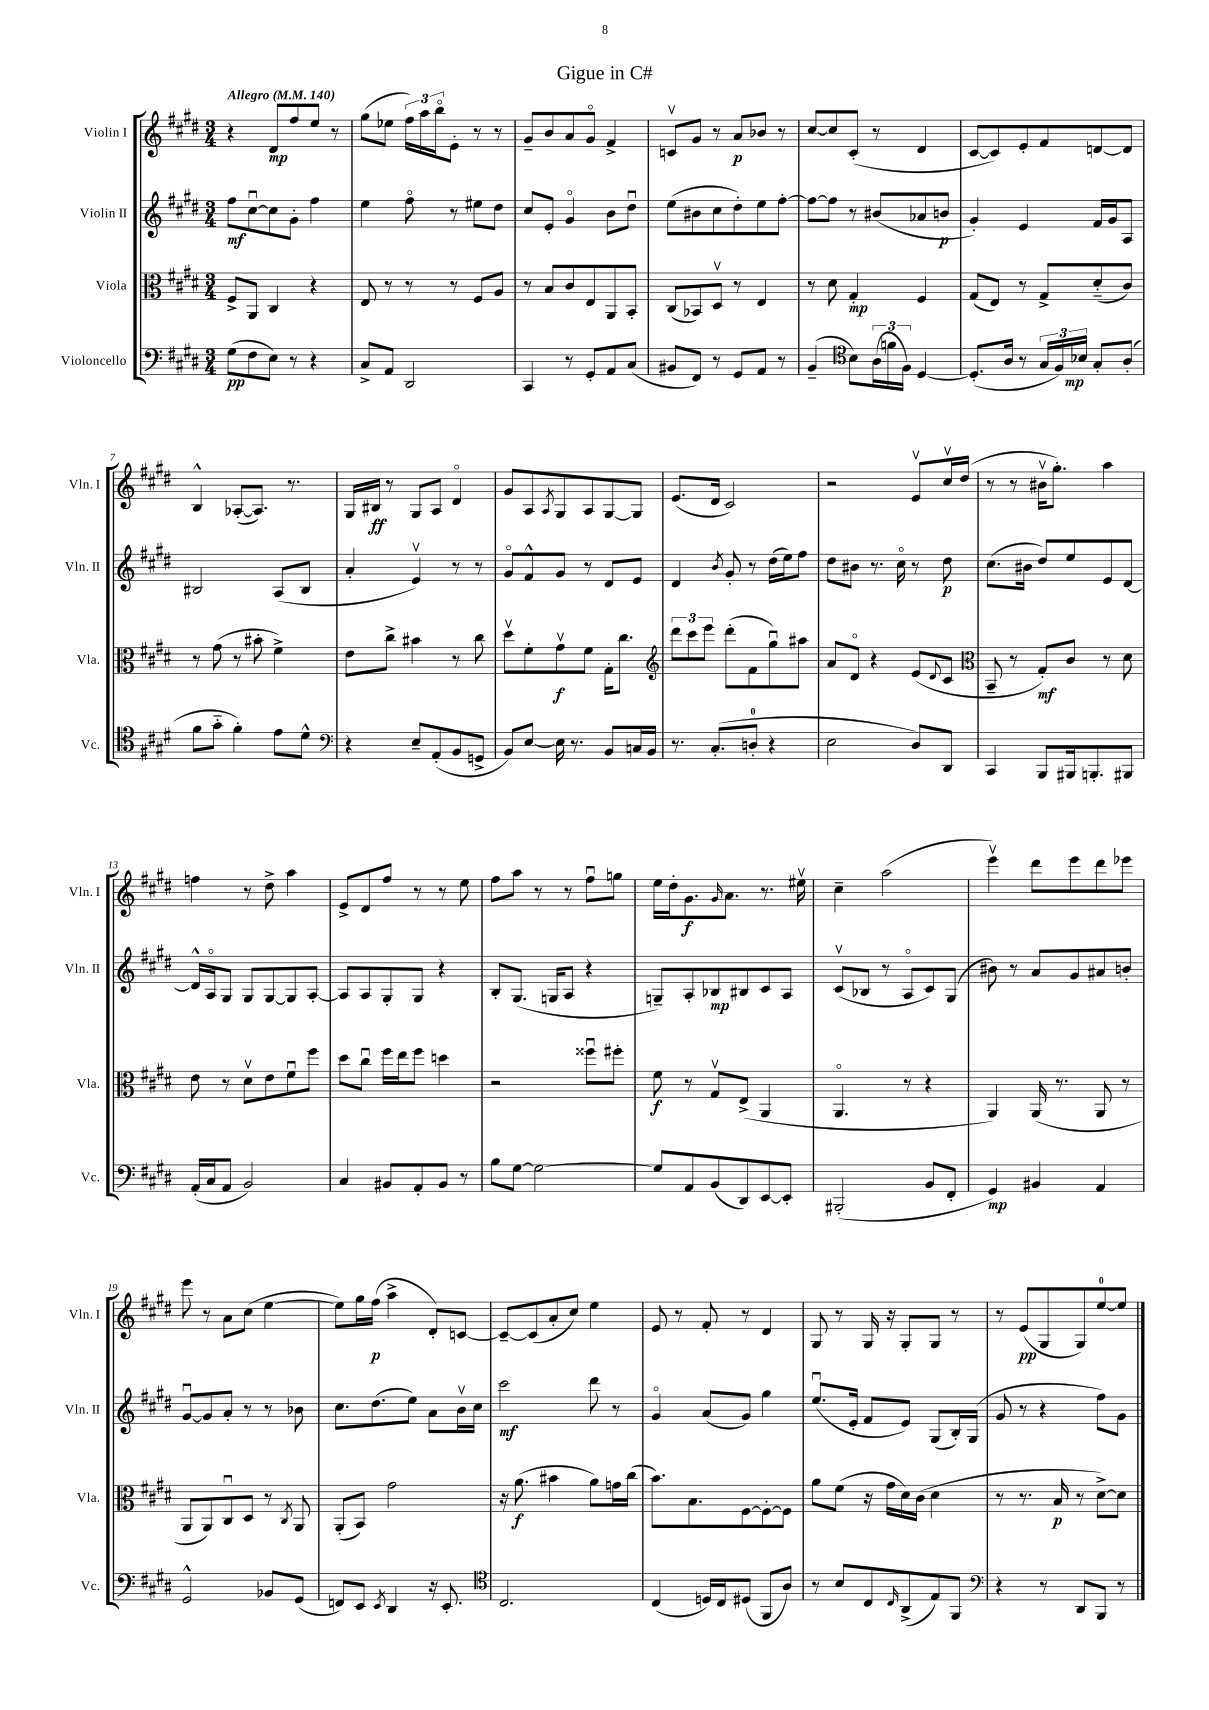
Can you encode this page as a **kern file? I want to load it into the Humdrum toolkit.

**kern	**kern	**kern	**kern
*staff4	*staff3	*staff2	*staff1
*clefF4	*clefC3	*clefG2	*clefG2
*k[f#c#g#d#]	*k[f#c#g#d#]	*k[f#c#g#d#]	*k[f#c#g#d#]
*M3/4	*M3/4	*M3/4	*M3/4
*MM140	*MM140	*MM140	*MM140
(8G#	8F#^	8ff#	4r
8F#	8AA	[8cc#u	.
8E)	4C#	8cc#]	8d#
8r	.	8g#'	8ff#
4r	4r	4ff#	8ee
.	.	.	8r
=	=	=	=
8C#^	8E	4ee	(8gg#
8AA	8r	.	8ee-
2DD#	8r	8ff#o	24ff#)
.	.	.	24aa
.	.	.	24bbo
.	8r	8r	8e'
.	8F#	8ee#	8r
.	8A	8dd#	8r
=	=	=	=
4CC#	8r	8cc#	8g#~
.	8B	8e'	8b
8r	8c#	4g#o	8a
8GG#'	8E	.	8g#o
8AA	8AA	8b	4f#^
(8C#	8BB'	8dd#u	.
=	=	=	=
8BB#	(8C#	(8ee	8cv
8FF#)	8BB-)	8b#	8g#
8r	8D#v	8cc#	8r
8GG#	8r	8dd#')	8a
8AA	4E	8ee	8b-
8r	.	[8ff#'	8r
=	=	=	=
(4BB~	8r	8ff#_	[8cc#
.	8d#	8ff#]	8cc#]
*clefC4	*	*	*
8B)	4G#'	8r	(8c#'
(24A	.	(8b#	8r
24f	.	.	.
24F#)	.	.	.
[4D#	4F#	8a-	4d#
.	.	8b	.
=	=	=	=
(8.D#']	(8G#	4g#')	[8c#
.	8E)	.	8c#])
16A	.	.	.
8r	8r	4e	8e'
24G#	8G#^	.	8f#
24F#)	.	.	.
24B-	.	.	.
8G#'	(8d#'~	16f#	[8d
.	.	16g#	.
(8A'	8c#)	8A	8d]
=	=	=	=
8f#	8r	2B#	4B^^
8g#'~	(8g#	.	.
4f#')	8r	.	([8A-'
.	8b#'	.	8.A-])
8e	4f#^)	(8A	.
.	.	.	8.r
8d#^^	.	8B#	.
=	=	=	=
*clefF4	*	*	*
4r	8e	4a'	16G#
.	.	.	16B#
.	8cc#^	.	8r
8E~	4b#	4ev)	8G#
(8AA'	.	.	8A
8BB	8r	8r	4d#o
8GG^	8cc#	8r	.
=	=	=	=
8BB)	8dd#v	8g#o	8g#
[8E	8f#'	8f#^^	8A
.	.	.	8qA
16E]	8g#v	8g#	8G#
8.r	.	.	.
.	8f#	8r	8A
8BB	16G#'	8d#	[8G#
.	8.cc#	.	.
16C	.	8e	8G#]
16BB	.	.	.
=	=	=	=
*	*clefG2	*	*
8.r	12ddd#	4d#	(8.e
.	12ccc#	.	.
.	12eee	.	.
(8.C#'	.	.	16d#
.	.	8qb	.
.	(8ddd#'	8g#'	2c#)
8D'	8f#	8r	.
4r	8gg#u)	(16dd#	.
.	.	16ee)	.
.	8aa#	8ff#	.
=	=	=	=
2E	8a	8dd#	2r
.	8d#o	8b#	.
.	4r	8.r	.
.	.	16cc#o	.
8D#)	(8e	8r	8ev
.	8qqd#	.	.
8DD#	8c#	8dd#	16cc#v
.	.	.	(16dd#
=	=	=	=
*	*clefC3	*	*
4CC#	8BB~	(8.cc#	8r
.	8r	.	8r
.	.	16b#	.
8BBB	8G#')	8dd#)	16b#v
.	.	.	8.gg#')
16BBB#	8c#	8ee	.
8.BBB'	.	.	.
.	8r	8e	4aa
8BBB#	8d#	[8d#	.
=	=	=	=
(16AA'	8e	16d#^^]	4ff
16C#	.	16Ao	.
8AA	8r	8G#	.
2BB)	8d#v	8G#	8r
.	8e	[8G#	8dd#^
.	8f#u	8G#]	4aa
.	8ff#	[8A'	.
=	=	=	=
4C#	8dd#	8A]	8e^
.	8cc#u	8A	8d#
8BB#	16ff#	8G#'	8ff#
.	16ee	.	.
8AA'	8ff#	8G#	8r
8BB#	4dd	4r	8r
8r	.	.	8ee
=	=	=	=
8B	2r	8B'	8ff#
[8G#	.	(8.G#	8aa
2G#_	.	.	8r
.	.	16G	.
.	.	8A	8r
.	8ff##u	4r	8ff#u
.	8ff#'	.	8gg
=	=	=	=
8G#]	8f#	8G~)	16ee
.	.	.	16dd#'
8AA	8r	8A'	8.g#
(8BB	8G#v	8B-	.
.	.	.	16qqg#
.	.	.	8.a
8DD#)	(8E^	8B#	.
[8EE	4AA	8c#	8.r
8EE']	.	8A	.
.	.	.	16ee#v
=	=	=	=
(2BBB#'	4.AAo	(8c#v	4cc#~
.	.	8B-	.
.	.	8r	(2aa
.	8r	8Ao	.
8BB	4r	8c#)	.
8FF#'	.	(8G#	.
=	=	=	=
4GG#)	4AA)	8b#)	4eeev)
.	.	8r	.
4BB#	(16AA	8a	8ddd#
.	8.r	.	.
.	.	8g#	8eee
4AA	8AA	8a#	8ddd#
.	8r	8b'	8eee-
=	=	=	=
2GG#^^	8AA	[8g#u	8eee
.	8AA)	8g#]	8r
.	8C#u	8a'	8a
.	8D#	8r	(8cc#
8BB-	8r	8r	[4ee
.	8qC#	.	.
(8GG#	8AA	8b-	.
=	=	=	=
8FF)	(8AA'	8.cc#	8ee])
8EE	8BB)	.	16gg#
.	.	(8.dd#	(16ff#
8qEE	.	.	.
4DD#	2g#	.	4aa^
.	.	8ee)	.
16r	.	8a	8d#')
8.EE'	.	.	.
.	.	16bv	[8c
.	.	16cc#	.
=	=	=	=
*clefC4	*	*	*
2.C#	16r	2ccc#	8c~_
.	(8.a	.	.
.	.	.	(8c]
.	4b#	.	8a'
.	.	.	8cc#)
.	8a)	8ddd#	4ee
.	16g	8r	.
.	(16cc#	.	.
=	=	=	=
(4C#	8.b)	4g#o	8e
.	.	.	8r
.	8.B	.	.
16D)	.	(8a	8f#'
16C#	.	.	.
(8D#	[8F#	8g#)	8r
8FF#	8F#'_	4gg#	4d#
8A)	8F#]	.	.
=	=	=	=
8r	8a	(8.eeu	8G#
8B	(8f#	.	8r
.	.	16e'	.
8C#	16r	8f#	16G#
.	16g#	.	16r
16qqC#	.	.	.
(8AA^	16d#)	8e)	8G#'
.	(16c#	.	.
8E)	4d#	(8G#	8G#
8FF#	.	16B')	8r
.	.	(16G#	.
=	=	=	=
*clefF4	*	*	*
4r	8r	8g#	8r
.	8.r	8r	(8e
8r	.	4r	8G#
.	16B	.	.
8DD#	8r	.	8G#)
8BBB	[8d#^)	8ff#)	[8ee
8r	8d#]	8g#	8ee]
==	==	==	==
*-	*-	*-	*-
